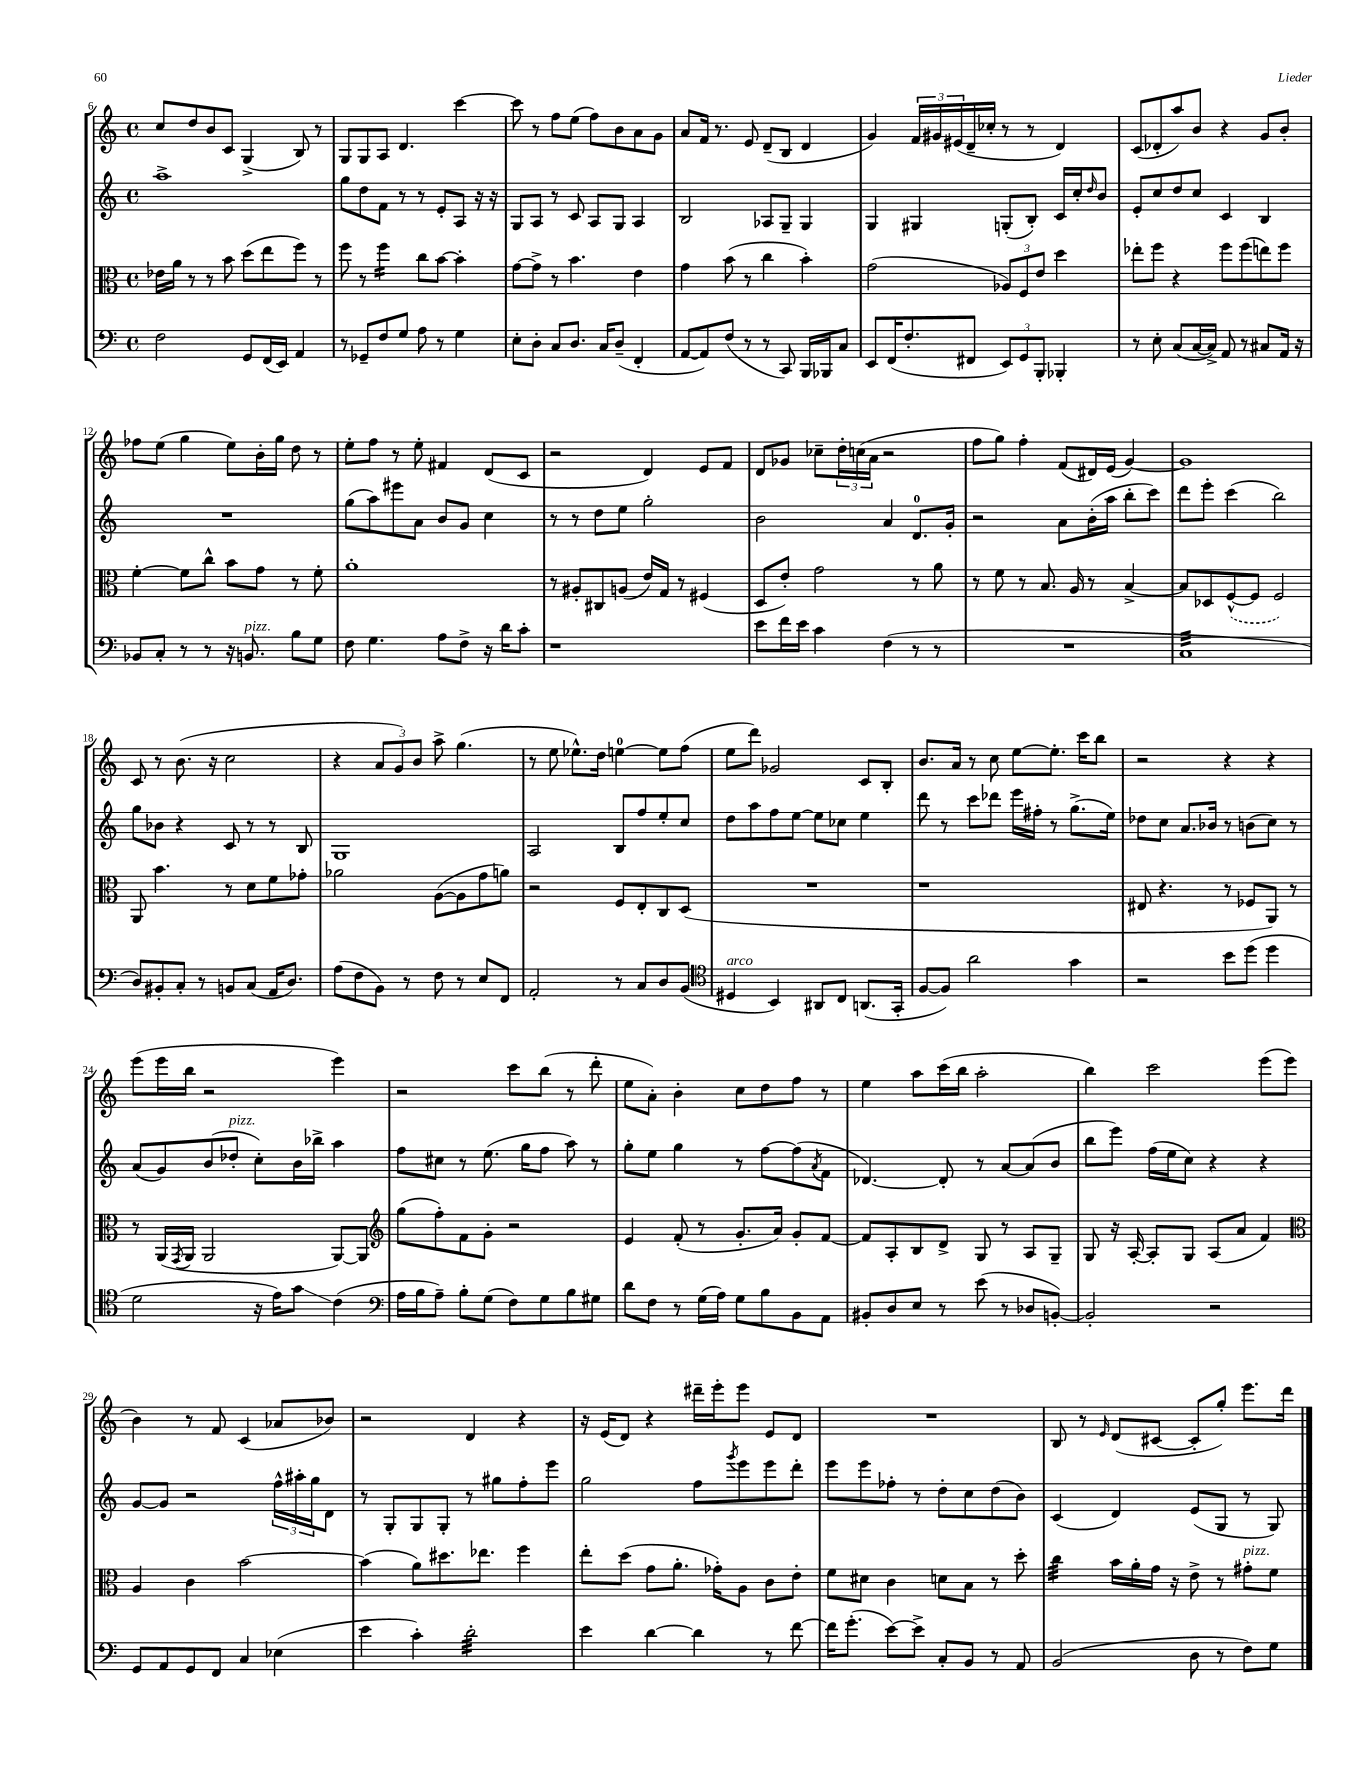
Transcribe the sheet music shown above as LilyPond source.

<<
\new StaffGroup <<
\new Staff = "s0" {
    \clef treble \key c \major \defaultTimeSignature \time 4/4
    c''8 d''8 b'8 c'8 g4->( b8) r8 |
    g8 g8 a8 d'4. c'''4~ |
    c'''8 r8 f''8 e''8( f''8) b'8 a'8 g'8 |
    a'8 f'16 r8. e'8 d'8--( b8 d'4 |
    g'4) \tuplet 3/2 { f'16 gis'16 eis'16( } d'16-- ces''16-. r8 r8 d'4) |
    c'8( des'8-. a''8) b'8 r4 g'8 b'8-. |
    fes''8 e''8( g''4 e''8) b'16-. g''16 d''8 r8 |
    e''8-. f''8 r8 e''8-. fis'4 d'8( c'8 |
    r2 d'4) e'8 f'8 |
    d'8 ges'8 ces''8-- \tuplet 3/2 { d''16-. c''16( a'16 } r2 |
    f''8 g''8) f''4-. f'8( dis'16) e'16( g'4~) |
    g'1 |
    c'8 r8 b'8.( r16 c''2 |
    r4 \tuplet 3/2 { a'8 g'8) b'8 } a''8-> g''4.( |
    r8 e''8 ees''8.-^) d''16 e''4-0~ e''8 f''8( |
    e''8 d'''8) ges'2 c'8 b8-. |
    b'8. a'16 r8 c''8 e''8~ e''8.-. c'''16 b''8 |
    r2 r4 r4 |
    e'''8( e'''16 b''16 r2 e'''4) |
    r2 c'''8 b''8( r8 d'''8-. |
    e''8 a'8-.) b'4-. c''8 d''8 f''8 r8 |
    e''4 a''8 c'''16( b''16 a''2-. |
    b''4) c'''2 e'''8( e'''8 |
    b'4) r8 f'8 c'4( aes'8 bes'8) |
    r2 d'4 r4 |
    r16 e'16( d'8) r4 dis'''16-- e'''16-. e'''8 e'8 d'8 |
    R1 |
    b8 r8 \grace { e'16 } d'8( cis'8~ cis'8-. g''8-.) e'''8. d'''16 \bar "|." |
}
\new Staff = "s1" {
    \clef treble \key c \major \defaultTimeSignature \time 4/4
    a''1-> |
    g''8 d''8 f'8 r8 r8 e'8-. a8 r16 r16 |
    g8 a8 r8 c'8 a8 g8 a4 |
    b2 aes8 g8-- g4 |
    g4 gis4 g8-.( b8-.) c'16 c''16-. \grace { d''16 } b'8 |
    e'8-. c''8 d''8 c''8 c'4 b4 |
    R1 |
    g''8( a''8) eis'''8 a'8 b'8 g'8 c''4 |
    r8 r8 d''8 e''8 g''2-. |
    b'2 a'4 d'8.-0 g'16-. |
    r2 a'8 b'16-.( a''16 b''8-. c'''8) |
    d'''8 e'''8-. c'''4( b''2) |
    g''8 bes'8 r4 c'8 r8 r8 b8 |
    g1 |
    a2 b8 f''8 e''8-. c''8 |
    d''8 a''8 f''8 e''8~ e''8 ces''8 e''4 |
    d'''8 r8 c'''8 des'''8 e'''16 fis''16-. r8 g''8.->( e''16) |
    des''8 c''8 a'8. bes'16 r8 b'8( c''8) r8 |
    a'8( g'8) b'8( des''8-.^\markup { \italic "pizz." } c''8-.) b'16 bes''16-> a''4 |
    f''8 cis''8 r8 e''8.( g''16 f''8 a''8) r8 |
    g''8-. e''8 g''4 r8 f''8~ f''8( \acciaccatura { a'8 } f'8 |
    des'4.~) des'8-. r8 a'8~ a'8( b'8 |
    b''8 e'''8) f''16( e''16 c''8) r4 r4 |
    g'8~ g'8 r2 \tuplet 3/2 { f''16-^ ais''16-. g''16 } d'8 |
    r8 g8-. g8 g8-. r8 gis''8 f''8-. e'''8 |
    g''2 f''8 \acciaccatura { g'''8 } e'''8 e'''8 d'''8-. |
    e'''8 e'''8 fes''8-. r8 d''8-. c''8 d''8( b'8) |
    c'4( d'4) e'8( g8 r8 g8) \bar "|." |
}
\new Staff = "s2" {
    \clef alto \key c \major \defaultTimeSignature \time 4/4
    ees'16 a'16 r8 r8 b'8 d''8( e''8 f''8) r8 |
    f''8 r8 f''4:16 c''8 b'8~ b'4-. |
    g'8~ g'8-> r8 b'4. e'4 |
    g'4 b'8( r8 c''4 b'4-.) |
    g'2( \tuplet 3/2 { aes8) f8 e'8 } d''4 |
    ees''8-. f''8 r4 f''8 f''8( e''8) f''8 |
    f'4~-. f'8 c''8-^ b'8 g'8 r8 f'8-. |
    a'1-. |
    r8 ais8-. cis8 a8( e'16) g16 r8 fis4( |
    d8 e'8-.) g'2 r8 a'8 |
    r8 f'8 r8 b8. a16 r8 b4~-> |
    b8 des8 \once \slurDashed f8~-^( f8 f2) |
    a,8 b'4. r8 d'8 f'8 ges'8-. |
    aes'2 a8~( a8 g'8 a'8) |
    r2 f8 e8-. c8 d8( |
    R1 |
    r1 |
    eis8 r4. r8 fes8 a,8) r8 |
    r8 a,16( \acciaccatura { g,8 } a,16 a,2 a,8~) a,8 |
    \clef treble g''8( f''8-.) f'8 g'8-. r2 |
    e'4 f'8-.( r8 g'8.-. a'16) g'8-. f'8~ |
    f'8 a8-. b8 d'8-> g8 r8 a8 g8-- |
    g8 r16 a16~-. a8-. g8 a8( a'8 f'4) |
    \clef alto a4 c'4 b'2~ |
    b'4( a'8) dis''8. ees''8. f''4 |
    e''8-. d''8( g'8 a'8.-. ges'16-.) a8 c'8 e'8-. |
    f'8 dis'8 c'4 d'8 b8 r8 d''8-. |
    c''4:32 b'16 a'16-. g'16 r16 e'8-> r8 gis'8-.^\markup { \italic "pizz." } f'8 \bar "|." |
}
\new Staff = "s3" {
    \clef bass \key c \major \defaultTimeSignature \time 4/4
    f2 g,8 f,16( e,16) a,4 |
    r8 ges,8-- f8 g8 a8 r8 g4 |
    e8-. d8-. c8 d8. c16 d8--( f,4-. |
    a,8~ a,8) f8( r8 r8 c,8) b,,16 bes,,16 c8 |
    e,8 f,16( f8.-. fis,8 \tuplet 3/2 { e,8) g,8 b,,8-. } bes,,4-. |
    r8 e8-. c8( c16~ c16->) a,8 r8 cis8 a,16 r16 |
    bes,8 c8-. r8 r8 r16 b,8.^\markup { \italic "pizz." } b8 g8 |
    f8 g4. a8 f8-> r16 d'16 c'8-. |
    r1 |
    e'8 f'16 e'16 c'4 f4( r8 r8 |
    R1 |
    c1:32 |
    d8) bis,8-. c8-. r8 b,8 c8( a,16 d8.) |
    a8( f8 b,8) r8 f8 r8 e8 f,8 |
    a,2-. r8 c8 d8 b,8( |
    \clef tenor dis4^\markup { \italic "arco" } b,4) ais,8 c8 a,8.( g,16-. |
    f8~ f8) a'2 g'4 |
    r2 b'8 d''8( d''4 |
    d'2 r16 e'16) g'8\glissando c'4( |
    \clef bass a16 b16 a8--) b8-. g8( f8) g8 b8 gis8 |
    d'8 f8 r8 g16( a16) g8 b8 b,8 a,8 |
    bis,8-. d8 e8 r8 e'8( r8 des8 b,8~-.) |
    b,2-. r2 |
    g,8 a,8 g,8 f,8 c4 ees4( |
    e'4 c'4-.) d'2:32-. |
    e'4 d'4~ d'4 r8 f'8~ |
    f'16 g'8.-.( e'8~) e'8-> c8-. b,8 r8 a,8 |
    b,2( d8 r8 f8) g8 \bar "|." |
}
>>
>>
\layout { \context { \Score currentBarNumber = #6 } }
